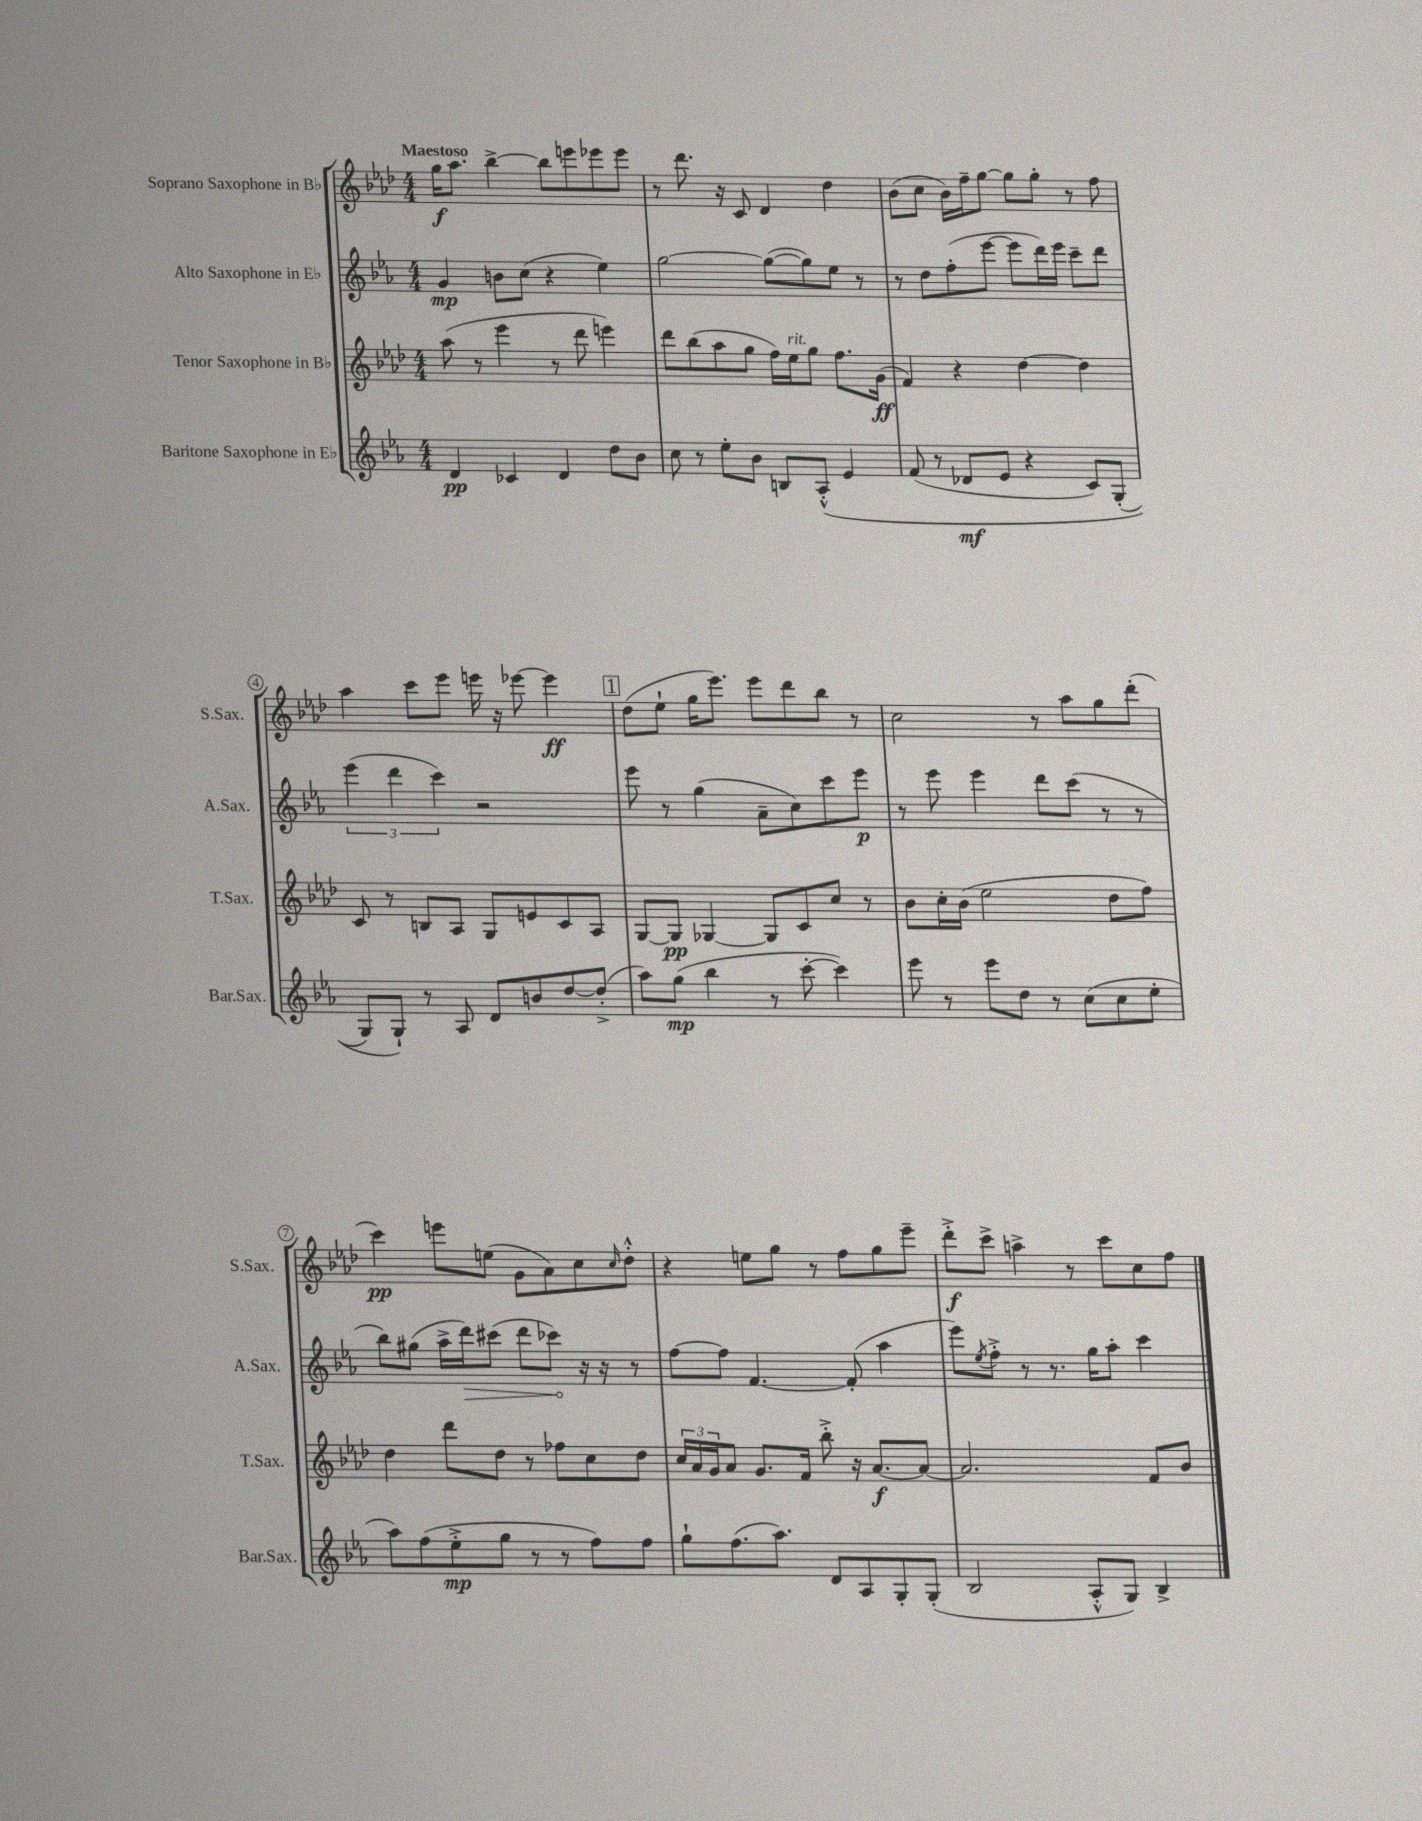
<<
\new StaffGroup <<
\new Staff = "s0" \with { instrumentName = "Soprano Saxophone in Bb" shortInstrumentName = "S.Sax." } {
    \clef treble \key aes \major \numericTimeSignature \time 4/4 \tempo "Maestoso"
    g''16\f aes''8. bes''4~-> bes''8 e'''8 ees'''8 ees'''8 |
    r8 des'''8. r16 c'8 des'4 des''4 |
    bes'8( c''8 bes'16) f''16-- g''8~ g''8 g''8-. r8 f''8 |
    aes''4 c'''8 ees'''8 e'''16 r16 ees'''8~ ees'''4\ff |
    \mark \markup { \box "1" } des''8( ees''8-! g''16 ees'''8.) ees'''8 des'''8 bes''8 r8 |
    c''2 r8 aes''8 g''8 des'''8-.( |
    c'''4\pp) e'''8 e''8( g'8 aes'8) c''8 \grace { c''16 } des''8-.-^ |
    r4 e''8 g''8 r8 f''8 g''8 ees'''8-- |
    des'''8-.->\f c'''8-> a''4-> r8 c'''8 c''8 f''8 \bar "|." |
}
\new Staff = "s1" \with { instrumentName = "Alto Saxophone in Eb" shortInstrumentName = "A.Sax." } {
    \clef treble \key ees \major \numericTimeSignature \time 4/4
    g'4\mp b'8 c''8( r4 ees''4) |
    g''2~ g''8~( g''8) ees''8 r8 |
    r8 d''8 f''8-.( ees'''8~ ees'''8 d'''16) ees'''16 c'''8-- d'''8 |
    \tuplet 3/2 { ees'''4( d'''4 c'''4) } r2 |
    \mark \markup { \box "1" } ees'''8 r8 g''4( aes'8-- c''8) c'''8 ees'''8\p |
    r8 ees'''8 ees'''4 d'''8 c'''8( r8 r8 |
    bes''8) gis''8( aes''16-> \once \override Hairpin.circled-tip = ##t d'''16\>) cis'''8( d'''8 ces'''8\!) r16 r16 r8 |
    f''8~ f''8 f'4.~ f'8-.( aes''4 |
    ees'''8) \acciaccatura { ees''8 } f''8-.-> r8 r8. g''16 aes''8-. c'''4 \bar "|." |
}
\new Staff = "s2" \with { instrumentName = "Tenor Saxophone in Bb" shortInstrumentName = "T.Sax." } {
    \clef treble \key aes \major \numericTimeSignature \time 4/4
    aes''8( r8 ees'''4 r8 des'''8 e'''4) |
    des'''8 bes''8( aes''8 g''8 f''16) ees''16^\markup { \italic "rit." } g''8 f''8. g'16\ff( |
    f'4) r4 des''4~ des''4 |
    c'8 r8 b8 aes8 g8 e'8 c'8 aes8 |
    \mark \markup { \box "1" } g8~ g8\pp ges4~ ges8 c'8 c''8 r8 |
    bes'8 c''16-. bes'16( ees''2 des''8 f''8) |
    des''4 des'''8 des''8 r8 fes''8 c''8 des''8 |
    \tuplet 3/2 { c''16 aes'16 g'16 } aes'8 g'8. f'16 bes''8-.-> r16 aes'8.~\f aes'8~ |
    aes'2. f'8 bes'8 \bar "|." |
}
\new Staff = "s3" \with { instrumentName = "Baritone Saxophone in Eb" shortInstrumentName = "Bar.Sax." } {
    \clef treble \key ees \major \numericTimeSignature \time 4/4
    d'4\pp ces'4 d'4 d''8 bes'8 |
    c''8 r8 ees''8-. bes'8 b8 aes8-.-^\( ees'4 |
    f'8( r8 des'8\mf ees'8 r4 c'8) g8-.( |
    g8\) g8-!) r8 aes8 d'8 b'8 d''8~ d''8-.->( |
    \mark \markup { \box "1" } aes''8) g''8\mp( bes''4 r8 c'''8~-. c'''4) |
    ees'''8 r8 ees'''8 d''8 r8 c''8( c''8 ees''8-. |
    aes''8) f''8( ees''8-.->\mp g''8 r8 r8 f''8) f''8 |
    g''8-! f''8.( aes''8.) d'8 aes8 g8-. g8-.( |
    bes2 aes8-.-^ g8) bes4-> \bar "|." |
}
>>
>>
\layout { \context { \Score \override BarNumber.stencil = #(make-stencil-circler 0.1 0.3 ly:text-interface::print) } }
